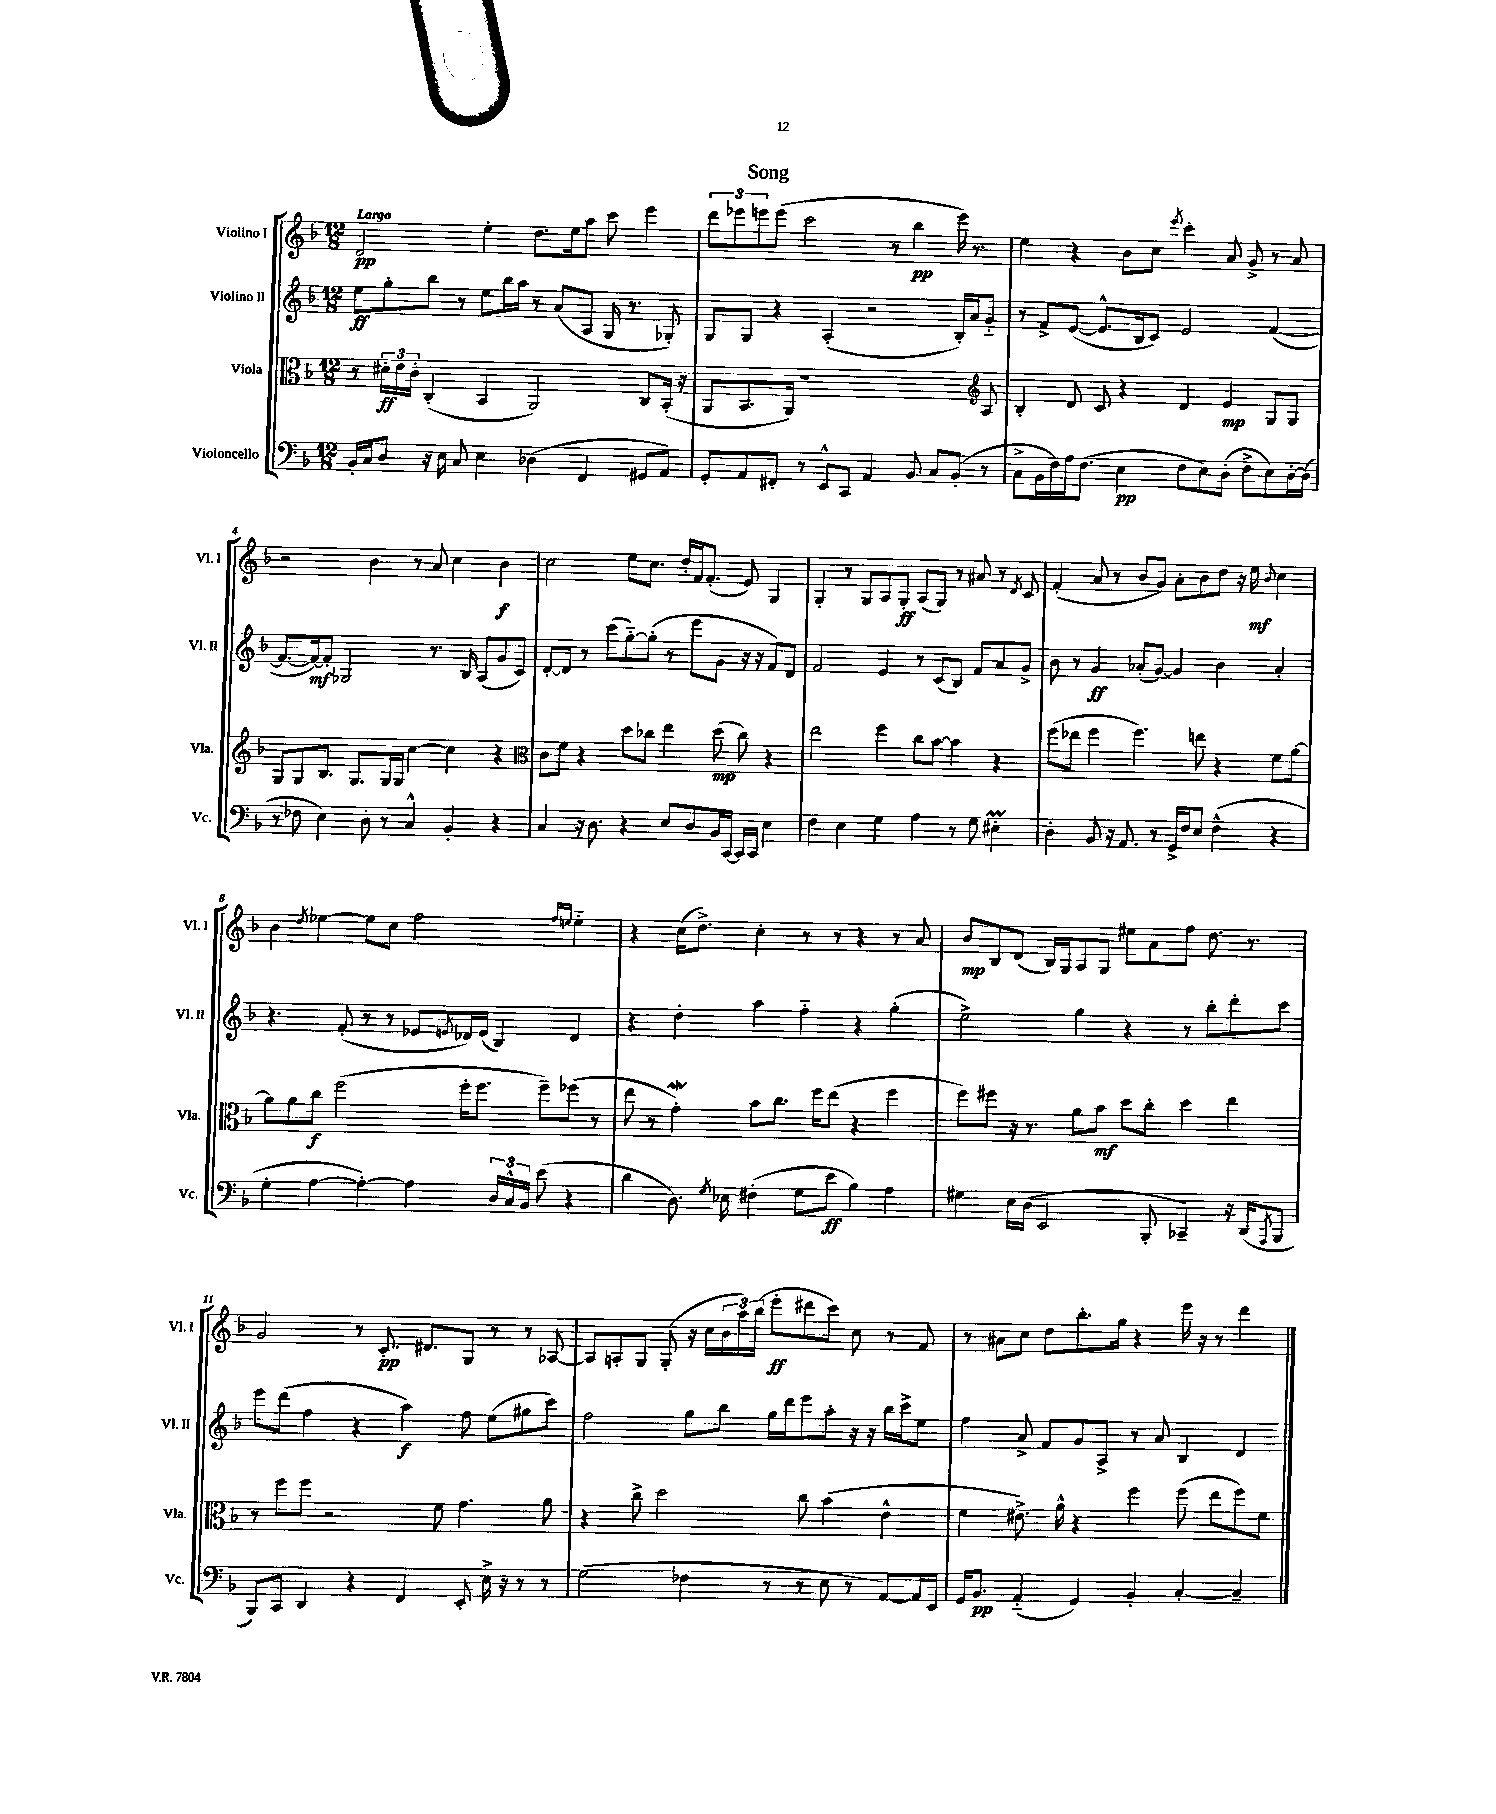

**kern	**kern	**kern	**kern
*staff4	*staff3	*staff2	*staff1
*clefF4	*clefC3	*clefG2	*clefG2
*k[b-]	*k[b-]	*k[b-]	*k[b-]
*M12/8	*M12/8	*M12/8	*M12/8
16BB-'/LL	8r	8ee\L	2d/
16C/J	.	.	.
8D/J	24d#'\LL	8gg'\	.
.	24e\	.	.
.	24c'\JJ	.	.
16r	(4C'/	8bb-\J	.
16E\	.	.	.
8C/	.	8r	.
4E\	4BB-/	8ee\L	4ee'\
.	.	16bb-\L	.
.	.	16aa\JJ	.
(4D-\	2AA/)	8r	8.dd\L
.	.	(8a/L	.
.	.	.	16ee\k
4FF/	.	8A/J	8aa\J
.	.	16G/	8ccc\
.	.	8.r	.
8GG#/L	8C/L	.	4eee\
8AA/J)	(16BB-'/Jk	8G-'/)	.
.	16r	.	.
=	=	=	=
8GG'/L	8AA/L	8G/L	12ddd\L
.	.	.	12eee-\
8AA/	8.BB-/	8G/J	.
.	.	.	12eee\
8FF#'/J	.	4r	(8eee\J
.	16AA/Jk)	.	.
8r	1r	.	2ccc\
8EE^^/L	.	(4A'/	.
8CC/J	.	.	.
4AA/	.	2r	.
.	.	.	8r
8BB-/	.	.	4bb-\
8C/L	.	.	.
(8BB-'/J	.	16B-'/LL)	16eee\)
.	.	16a/J	8.r
*	*clefG2	*	*
8r	8A/	8g'~/J	.
=	=	=	=
8C^\L	4B-'/	8r	4ee\
16BB-\L	.	8f^/L	.
16F\)	.	.	.
16A\J	8d/	([8e/J	4r
(8.F\J	.	.	.
.	8c/	8.e^^/]L	.
4E\	4r	.	8b-\L
.	.	16B-/k	.
.	.	8c/J)	8cc\J
.	.	.	8qeee/
8F\L	4d/	2e/	4ccc'\
8E\)	.	.	.
(8D'\J	4e/	.	8a/
8F^\L	.	.	8g^/
8E\)	8G/L	([4f/	8r
[16D'\L	8G/J	.	8a/
(16D\]JJ	.	.	.
=	=	=	=
8r	8G/L	8.f/_L	2r
8F-\	8G/	.	.
.	.	16f/_k)	.
4E\)	8.B-/J	8f'/]J	.
.	.	2G-/	.
.	8.G/L	.	.
8D'\	.	.	4b-\
8r	16G/L	.	.
.	16G/JJ	.	.
4C^^/	[4cc\	.	8r
.	.	8.r	8a/
4BB-'/	4cc\]	.	4cc\
.	.	16B-/	.
.	.	(8A/L	.
4r	4r	8g/	4b-\
.	.	8c/J)	.
=	=	=	=
*	*clefC3	*	*
4C/	8c\L	[8d'/L	2cc\
.	8f\J	8d/]J	.
16r	4r	8r	.
8.D\	.	.	.
.	.	(8ccc\L	.
4r	8dd\L	[8gg'~\)	8ee\L
.	8cc-\J	(8gg'\]J	8.cc\J
8E/L	4ee\	8r	.
.	.	.	16dd'/LL
8D/	.	8eee\L	16f/J
.	.	.	(8.f'/J
16BB-/L	(8dd\	8g\J	.
[16CC/JJ	.	.	.
16CC/]LL	8cc-\)	16r	8e/)
16CC/JJ	.	16r	.
4E\	4r	8f/L)	4G/
.	.	8d/J	.
=	=	=	=
4F\	2ee\	2f/	4G'/
4E\	.	.	8r
.	.	.	8G/L
4G\	4ff\	4e/	8A/
.	.	.	8G'/J
4A\	8cc\L	8r	(8A/L
.	[8b-\J	(8c/L	8G/J)
8r	4b-\]	8B-/J)	8r
8G\	.	8f/L	8a#/
4E#'\	4r	8a/	8r
.	.	.	8qd/
.	.	8g^/J	8c/
=	=	=	=
4D'\	(8ff\L	8b-\	(4f'/
.	8ee-\J	8r	.
8BB-/	4ff\	4g/	8a/
16r	.	.	8r
8.AA/	.	.	.
.	4.ff\)	(8a-'/L	8b-/L
8r	.	[8g/J)	8g/J)
16GG^/LL	.	4g/]	8a'\L
16F/J	.	.	.
8E/J	8ee\	.	8b-\
(4F^^\	4r	4b-\	8dd\J
.	.	.	16r
.	.	.	16ee\
.	.	.	8qqb-/
4r	8f\L	4a-'/	4cc\
.	[8a\J	.	.
=	=	=	=
4G'\	8a\]L	4.r	4b-\
.	8a\	.	.
.	.	.	8qdd/
[4A\	8cc\J	.	[4ee-\
.	(2ff\	(8f'/	.
4A'\_)	.	8r	8ee-\]L
.	.	8r	8cc\J
4A\]	.	8e-/L	2ff\
.	.	8qe/	.
.	16ff'\LK	16d-/L)	.
.	8.ff\J	(16e/JJ	.
24D/LL	.	4B-/)	.
24C^^/	.	.	.
24BB-/JJ	.	.	.
(8e\	8ff~\L)	.	.
.	.	.	16qqff/LL
.	.	.	16qqee/JJ
4r	(8ff-\J	4d-/	4ee'~\
.	8r	.	.
=	=	=	=
4d\	8ee\	4r	4r
.	8r	.	.
8.D\)	4g'\)	4dd'\	(16cc\LK
.	.	.	8.dd^\J)
8qG/	.	.	.
16E-\	.	.	.
(4F#'\	8b-\L	4aa\	4cc'\
.	8.cc\J	.	.
8G\L	.	4ff'~\	8r
.	16ff\LK	.	.
8e\J	(8ee\J	.	8r
4B-\)	4r	4r	4r
4A\	4ff\	(4gg'\	8r
.	.	.	8a/
=	=	=	=
4G#\	8ff\L)	2ee^\)	8b-/L
.	8ff#\J	.	8B-/
16E\LL	16r	.	(8d/J
(16D\JJ	8.r	.	.
2EE/	.	.	16B-/LL)
.	.	.	16G/J
.	8a\L	4gg\	8A/
.	8b-\J	.	8G/J
.	8dd\L	4r	8ee#\L
8BBB-'/	8cc'\J	.	8a\
4CC-~/)	4dd\	8r	8ff\J
.	.	8bb-'\L	8.dd\
16r	4ee\	8ddd'\	.
(16DD/LK	.	.	8.r
8qAAA/	.	.	.
8BBB-/J	.	8ccc\J	.
=	=	=	=
8BBB-/L)	8r	8eee\L	2g/
8CC/J	8ff\L	(8ddd\J	.
4DD/	8ff\J	4ff\	.
.	2r	.	.
4r	.	4r	8r
.	.	.	8.c'/
4FF/	.	4aa\)	.
.	.	.	8.d#/L
.	8f\	.	.
8EE'/	4.g\	8ff\	8G/J
16E^\	.	(8ee\L	8r
16r	.	.	.
8r	.	8gg#\	8r
8r	8a\	8ccc\J)	[8A-/
=	=	=	=
(2G\	4r	2ff\	8A-/]L
.	.	.	8A'/
.	8cc^\	.	8G/J
.	2dd\	.	(8G'/
4F-\	.	8gg\L	16r
.	.	.	16cc\LL
.	.	8bb-\J	24b-\
.	.	.	24aa\)
.	.	.	(24bb-\JJ
8r	.	16gg\LL	8eee'\L
.	.	16ddd\J	.
8r	8cc\	8eee\	8ddd#\
8E\	(4b-\	8aa'\J	8ccc\J)
8r	.	16r	8cc\
.	.	16r	.
[8AA/L)	4e^^\	16bb-\LL	8r
.	.	16ccc^\J	.
16AA/]L	.	8ee\J	8f/
16EE/JJ	.	.	.
=	=	=	=
16GG/LK	4f\	4ff\	8r
8.BB-/J	.	.	.
.	.	.	8a#\L
(4AA'~/	8.e#^\)	8a^/	8cc\J
.	.	8f/L	8dd\L
.	16a^^\	.	.
4GG/)	4r	8g/	8.bb-'\
.	.	8A^/J	.
.	.	.	16gg\Jk
4BB-'/	4ff\	8r	4r
.	.	8a/	.
[4C'/	(8ff\	4B-/	16eee\
.	.	.	16r
.	8ee\L	.	8r
4C~/]	8ff\)	4d/	4ddd\
.	8f\J	.	.
==	==	==	==
*-	*-	*-	*-
